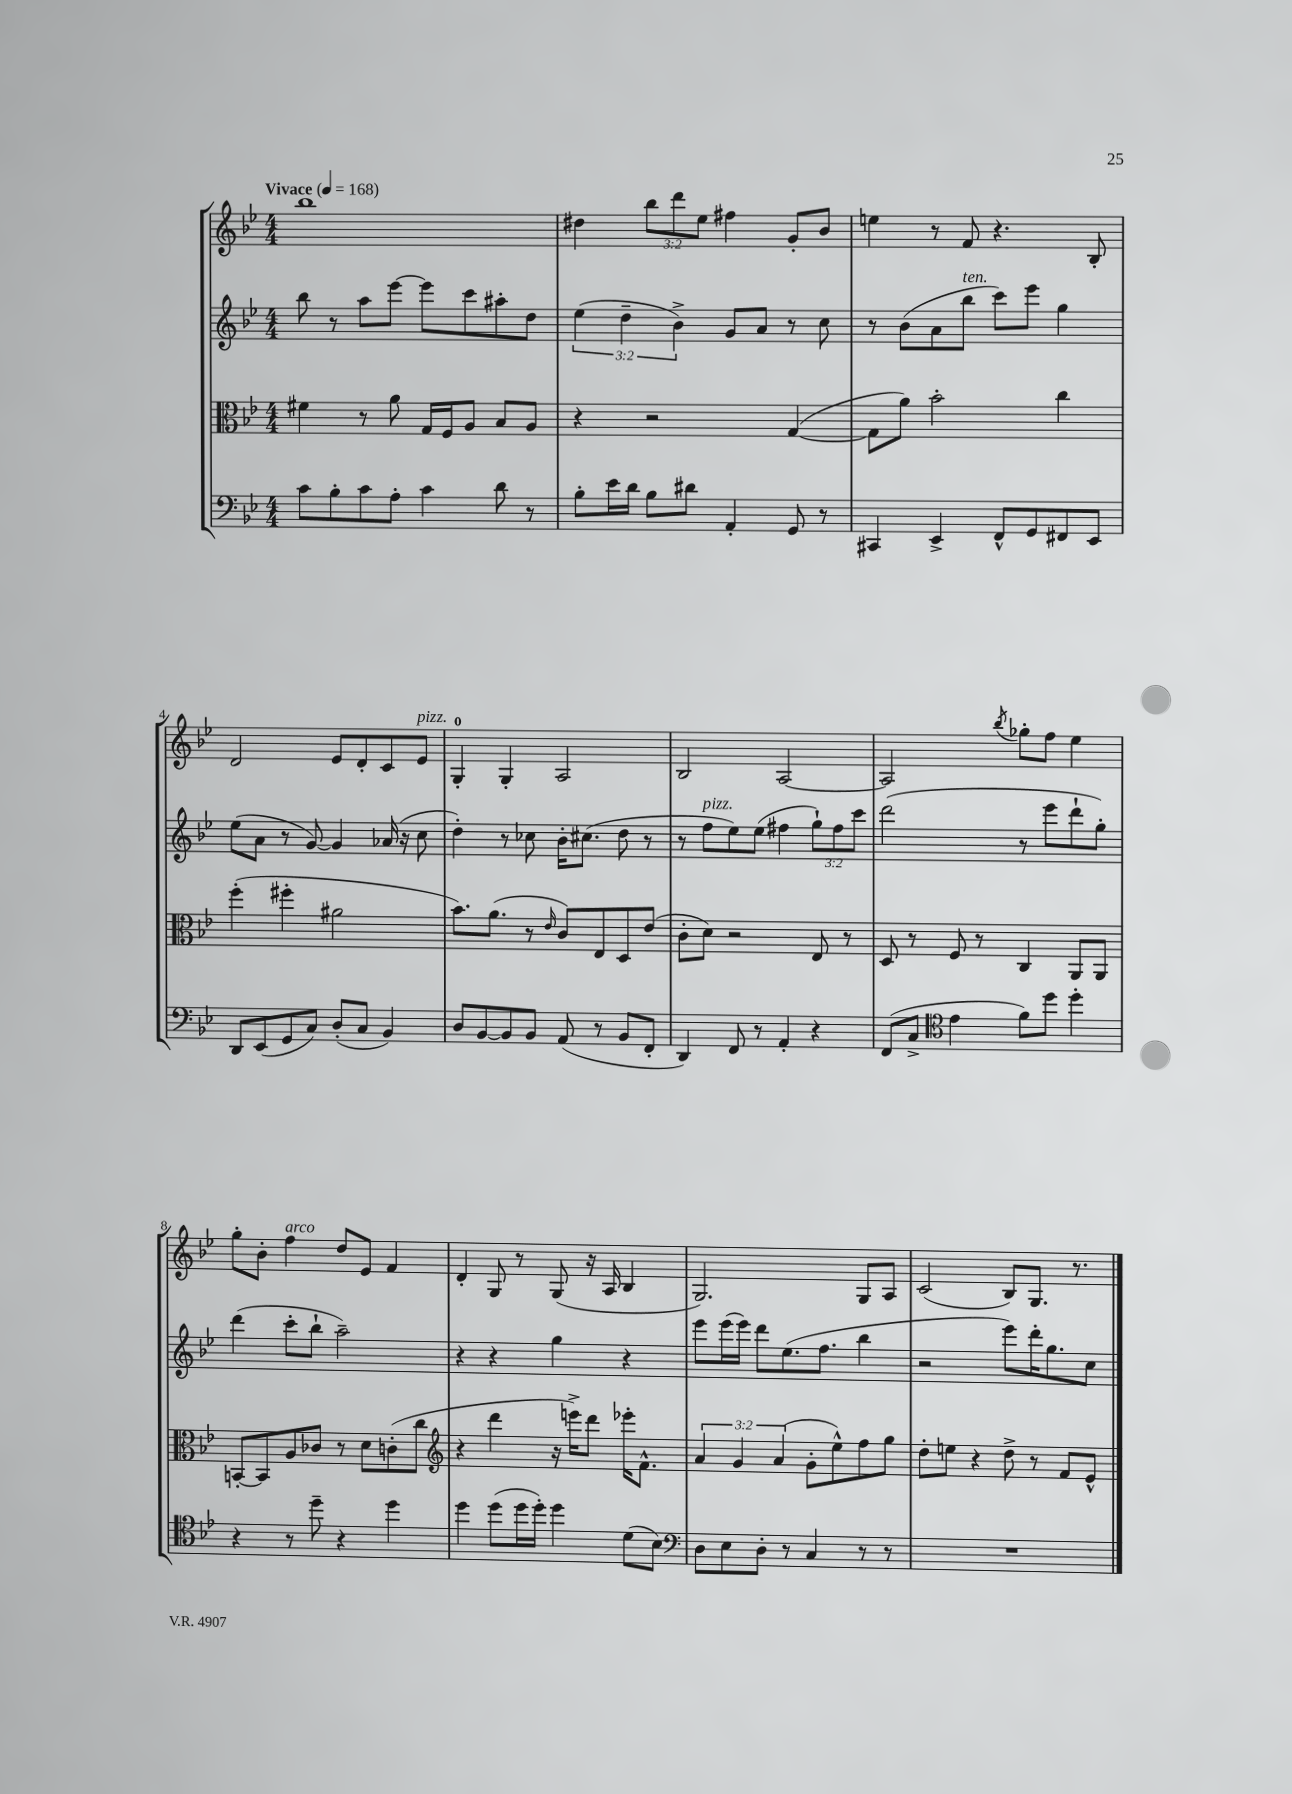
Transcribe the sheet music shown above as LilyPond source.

<<
\new StaffGroup <<
\new Staff = "s0" {
    \clef treble \key bes \major \numericTimeSignature \time 4/4 \override Staff.TupletNumber.text = #tuplet-number::calc-fraction-text \tempo "Vivace" 4 = 168
    bes''1 |
    dis''4 \tuplet 3/2 { bes''8 d'''8 ees''8 } fis''4 g'8-. bes'8 |
    e''4 r8 f'8 r4. bes8-. |
    d'2 ees'8 d'8-. c'8 ees'8^\markup { \italic "pizz." } |
    g4-0-. g4-. a2 |
    bes2 a2~ |
    a2 \acciaccatura { bes''8 } ges''8-. f''8 ees''4 |
    g''8-. bes'8-. f''4^\markup { \italic "arco" } d''8 ees'8 f'4 |
    d'4-. g8 r8 g8( r16 a16 bes4 |
    g2.) g8 a8 |
    c'2( bes8) g8. r8. \bar "|." |
}
\new Staff = "s1" {
    \clef treble \key bes \major \numericTimeSignature \time 4/4 \override Staff.TupletNumber.text = #tuplet-number::calc-fraction-text
    bes''8 r8 a''8 ees'''8~ ees'''8 c'''8 ais''8-. d''8 |
    \tuplet 3/2 { ees''4( d''4-- bes'4->) } g'8 a'8 r8 c''8 |
    r8 bes'8( a'8 bes''8^\markup { \italic "ten." } c'''8) ees'''8 g''4 |
    ees''8( a'8 r8 g'8~) g'4 aes'16( r16 c''8 |
    d''4-.) r8 ces''8 bes'16-. cis''8.( d''8 r8 |
    r8 f''8^\markup { \italic "pizz." } ees''8) ees''8( fis''4 \tuplet 3/2 { g''8-!) fis''8 c'''8 } |
    d'''2( r8 ees'''8 d'''8-! g''8-.) |
    d'''4( c'''8-. bes''8-! a''2--) |
    r4 r4 g''4 r4 |
    ees'''8 ees'''16( ees'''16) d'''8 ees''8.( f''8. bes''4 |
    r2 ees'''8) d'''16-. g''8. c''8 \bar "|." |
}
\new Staff = "s2" {
    \clef alto \key bes \major \numericTimeSignature \time 4/4 \override Staff.TupletNumber.text = #tuplet-number::calc-fraction-text
    fis'4 r8 a'8 g16 f16 a8 bes8 a8 |
    r4 r2 g4~( |
    g8 a'8) bes'2-. c''4 |
    f''4-.( fis''4-. ais'2 |
    bes'8.) a'8.( r8 \grace { ees'16 } c'8) ees8 d8 ees'8( |
    c'8-. d'8) r2 ees8 r8 |
    d8 r8 f8 r8 c4 a,8 a,8 |
    b,8~-. b,8 a8 ces'8 r8 d'8 c'8-.( c''8 |
    \clef treble r4 d'''4 r16 e'''16->) d'''8 ees'''16-. f'8.-^ |
    \tuplet 3/2 { a'4 g'4 a'4( } g'8-. ees''8-^) f''8 g''8 |
    d''8-. e''8 r4 d''8-> r8 f'8 ees'8-^ \bar "|." |
}
\new Staff = "s3" {
    \clef bass \key bes \major \numericTimeSignature \time 4/4
    c'8 bes8-. c'8 a8-. c'4 d'8 r8 |
    bes8-. ees'16 d'16 bes8 dis'8 a,4-. g,8 r8 |
    cis,4 ees,4-> f,8-^ g,8 fis,8 ees,8 |
    d,8 ees,8( g,8 c8) d8-.( c8 bes,4) |
    d8 bes,8~ bes,8 bes,8 a,8( r8 bes,8 f,8-. |
    d,4) f,8 r8 a,4-. r4 |
    f,8( c8-> \clef tenor ees'4 f'8) d''8 d''4-. |
    r4 r8 d''8-- r4 d''4 |
    d''4 d''8( d''16 d''16-.) d''4 d'8( bes8) |
    \clef bass d8 ees8 d8-. r8 c4 r8 r8 |
    R1 \bar "|." |
}
>>
>>
